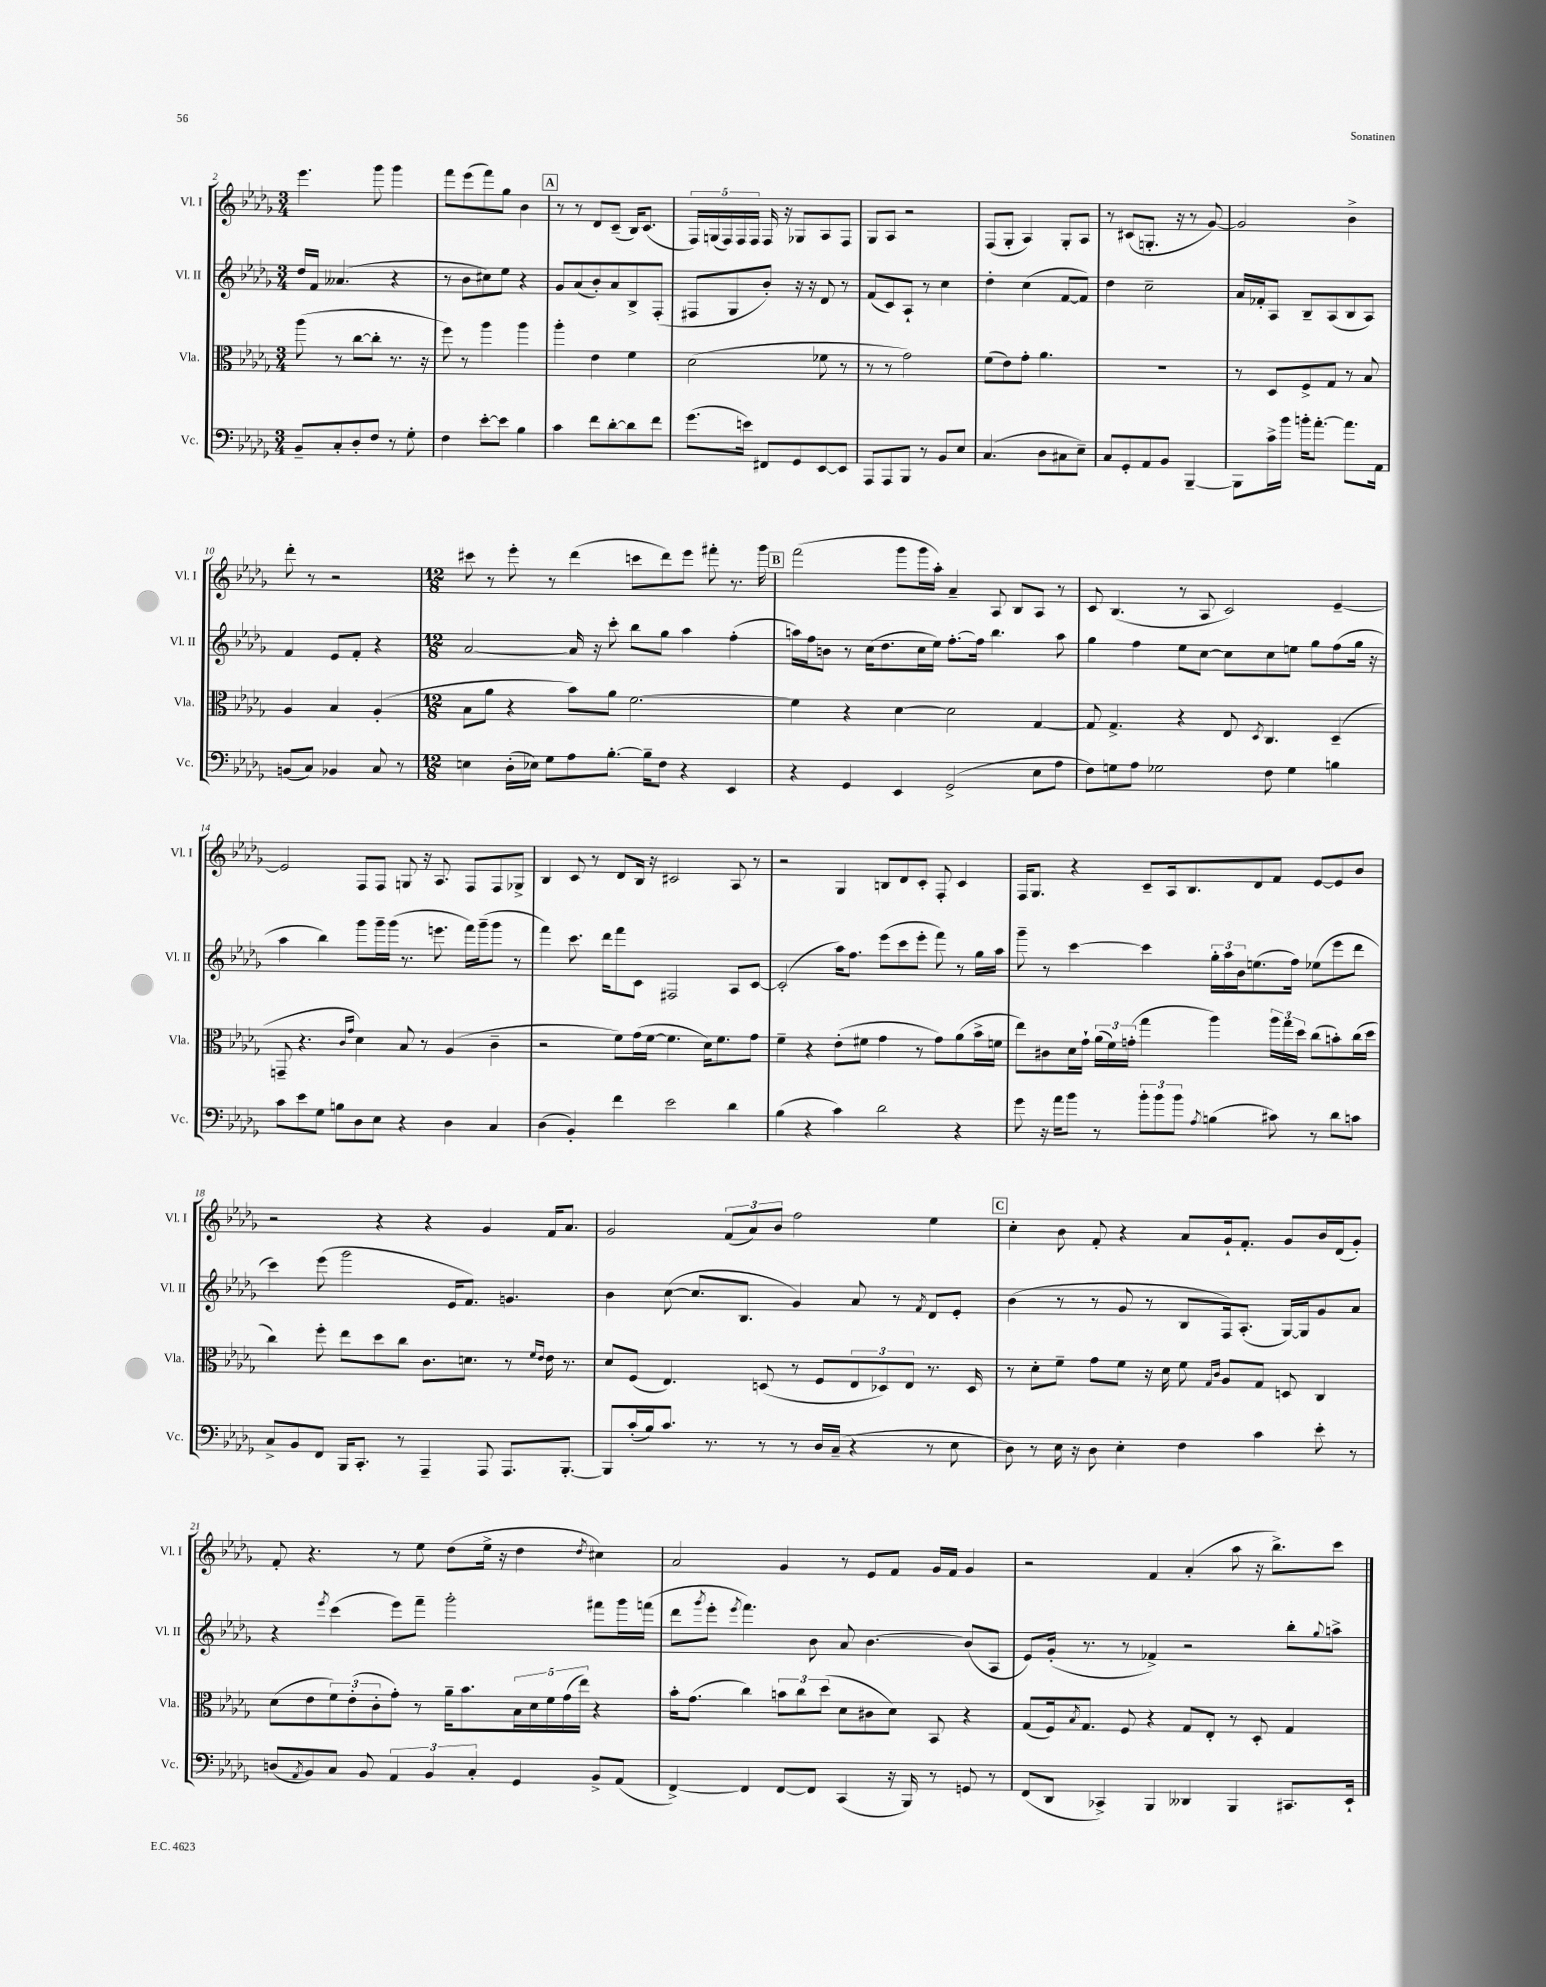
<<
\new StaffGroup <<
\new Staff = "s0" \with { instrumentName = "Vl. I" shortInstrumentName = "Vl. I" } {
    \clef treble \key des \major \numericTimeSignature \time 3/4
    ees'''4. ges'''8 ges'''4 |
    f'''8 ees'''8( f'''8) ges''8 bes'4 |
    \mark \markup { \box "A" } r8 r8 des'8 c'8--( bes16) c'8.( |
    \tuplet 5/4 { f16) g16( f16) f16 f16 } f16 r16 ges8 aes8 f8 |
    ges8 aes8 r2 |
    f8( ges8-. aes4) ges8-. aes8 |
    r8 cis'8( g8.-. r16 r8 ges'8~) |
    ges'2 bes'4-> |
    des'''8-. r8 r2 |
    \numericTimeSignature \time 12/8 cis'''8 r8 ees'''8-. r8 des'''4( c'''8 des'''8) ees'''8 fis'''8-. r8. ges'''16 |
    \mark \markup { \box "B" } f'''2( ges'''8 ges'''16 aes''16-.) aes'4-- aes8 bes8 aes8 r8 |
    c'8 bes4.( r8 aes8 c'2) ees'4~-- |
    ees'2 f8 f8 g8 r16 aes8. f8 f8 ges8-> |
    bes4 c'8 r8 des'8 bes16 r16 cis'2 aes8 r8 |
    r2 ges4 b8 des'8 c'8-. f8-. c'4 |
    f16 ges8. r4 c'8-- aes16 bes8. des'8 f'8 ees'8~ ees'8 bes'8 |
    r2 r4 r4 ges'4 f'16 aes'8. |
    ges'2 \tuplet 3/2 { f'8( aes'8) bes'8 } f''2 ees''4 |
    \mark \markup { \box "C" } c''4-. bes'8 f'8-. r4 aes'8 ges'16-! f'8.-. ges'8 bes'16 des'16( ges'8-.) |
    f'8-. r4. r8 ees''8 des''8( ees''16-> r16 des''4 \acciaccatura { des''8 } cis''4) |
    aes'2 ges'4 r8 ees'8 f'8 ges'16 f'16 ges'4 |
    r2 f'4 aes'4-.( aes''8 r16 bes''8.->) c'''8 \bar "|." |
}
\new Staff = "s1" \with { instrumentName = "Vl. II" shortInstrumentName = "Vl. II" } {
    \clef treble \key des \major \numericTimeSignature \time 3/4
    des''16 f'16 aeses'4.( r4 |
    r8 bes'8 cis''8) ees''8 r4 |
    \mark \markup { \box "A" } ges'8 aes'8( bes'8-.) aes'8 bes8-> f8-.( |
    fis8 ges8 bes'8-.) r16 r16 des'8 r8 |
    f'8( c'8) aes8-! r8 c''4 |
    des''4-. c''4( f'8~ f'8) |
    des''4 c''2-- |
    aes'16 fes'16-. aes8 bes8-- aes8( bes8 aes8) |
    f'4 ees'8 f'8-. r4 |
    \numericTimeSignature \time 12/8 aes'2~ aes'16 r16 c'''8-. bes''8 ges''8 aes''4 f''4-.( |
    \mark \markup { \box "B" } a''16) f''16 b'8 r8 c''16( des''8. c''16 ees''16) f''8.~-. f''16 bes''4. a''8 |
    ges''4 f''4 ees''8 c''8~ c''8 c''8 e''8 ges''8 f''8( ges''16 r16 |
    aes''4 bes''4) ges'''8 ges'''16-- ges'''16( r8. e'''8. f'''16) ges'''16--( ges'''8 r8 |
    f'''4) c'''8. des'''16 f'''8 c'8 fis2 aes8 c'8~ |
    c'2-.( aes''16) f''8. ees'''8( c'''8 ees'''8-. f'''8) r8 ges''16 aes''16 |
    ges'''8-- r8 c'''4~ c'''4 \tuplet 3/2 { ges''16-. aes''16 bes'16 } e''8.( f''16) ees''8( ees'''8 des'''8 |
    c'''4) ees'''8( ges'''2 ees'16 f'8.) g'4. |
    bes'4 c''8~( c''8. bes8. ges'4) aes'8 r8 \acciaccatura { f'8 } des'8 ees'8-. |
    \mark \markup { \box "C" } bes'4( r8 r8 ges'8 r8 bes8 f16) aes8.-.( ges16~) ges16 ges'8 aes'8 |
    r4 \acciaccatura { ees'''8 } c'''4( ees'''8) f'''8-- ges'''2-. fis'''8 ges'''16 f'''16( |
    des'''8 \acciaccatura { ges'''8 } ees'''8-. \acciaccatura { ees'''8 } f'''4.) bes'8 aes'8 bes'4.~ bes'8( aes8 |
    ees'8) ges'16-.( r8. r8 fes'4->) r2 bes''8-. \appoggiatura { ges''8 } a''8-> \bar "|." |
}
\new Staff = "s2" \with { instrumentName = "Vla." shortInstrumentName = "Vla." } {
    \clef alto \key des \major \numericTimeSignature \time 3/4
    aes''8( r8 c''8~ c''8-. r8. r16 |
    f''8) r8 aes''4 aes''4 |
    \mark \markup { \box "A" } aes''4-. ees'4 f'4 |
    des'2( fes'8 r8 |
    r8 r8 ges'2) |
    f'8( ees'8) ges'8-. aes'4. |
    R2. |
    r8 des8 f8-> ges8 r8 bes8 |
    aes4 bes4 aes4-.( |
    \numericTimeSignature \time 12/8 bes8 aes'8 r4 bes'8) aes'8 f'2.~ |
    \mark \markup { \box "B" } f'4 r4 des'4~ des'2 ges4~ |
    ges8 ges4.-> r4 ees8 \acciaccatura { des8 } c4. des4--( |
    g,8-- r4. \grace { c'16 ges'16 } des'4) bes8 r8 aes4( c'4-- |
    r2 f'8) ges'16( f'16~ f'4. des'16) f'8. ges'8 |
    f'4-- r4 ees'8-.( fis'8 ges'4 r8 ges'8) aes'8( bes'16-> f'16 |
    ees''8) cis'8 des'16 ges'16-! \tuplet 3/2 { aes'16( f'16) g'16-.( } ges''4 aes''4) \tuplet 3/2 { aes''16 ges''16 des''16 } c''8( b'8-.) c''16( des''16 |
    c''4) f''8-. ees''8 des''8 c''8 c'8. d'8. r8 \grace { f'16 ees'16 } ees'16 r8. |
    des'8 f8( ees4.) d8( r8 f8 \tuplet 3/2 { ees8 des8) ees8 } r8. des16 |
    \mark \markup { \box "C" } r8 des'8-. f'8-- ges'8 f'8 r16 des'16 f'8 \grace { ges16 c'16 } aes8 ges8 d8 c4 |
    des'8( ees'8 \tuplet 3/2 { f'8) ees'8-.( c'8-. } ges'8-.) r8 aes'16-- bes'8. \tuplet 5/4 { bes16 des'16 f'16 ges'16( ees''16) } r4 |
    bes'16-. ges'8.( c''4) \tuplet 3/2 { b'8 c''8 des''8( } des'8 cis'8 des'8) bes,8 r4 |
    ges8( f16) \acciaccatura { bes8 } ges8. f8 r4 ges8 ees8-. r8 des8-. ges4 \bar "|." |
}
\new Staff = "s3" \with { instrumentName = "Vc." shortInstrumentName = "Vc." } {
    \clef bass \key des \major \numericTimeSignature \time 3/4
    bes,8-- c8-. des8-. f8 r8 ges8-. |
    f4 ees'8~-. ees'8 bes4 |
    \mark \markup { \box "A" } c'4 f'8 des'8~-. des'8 f'8 |
    ges'8.( e'16) fis,8 ges,8 ees,8~ ees,8 |
    aes,,8 aes,,8 bes,,8 r8 bes,8 ees8 |
    c4.( des8 cis8 ees8--) |
    c8 ges,8-. aes,8 bes,8 bes,,4~-- |
    bes,,8 c'16-> bes'16 b'16-. aes'8.~-. aes'8. aes,16 |
    b,8( c8) bes,4 c8 r8 |
    \numericTimeSignature \time 12/8 e4 des16-.( ees16) ges8 aes8 bes8.~-. bes16-- f8 r4 ees,4 |
    \mark \markup { \box "B" } r4 ges,4 ees,4 ges,2->( ees8 aes8 |
    f8) g8 aes8 ges2 f8 ges4 b4 |
    c'8 ees'8 ges8 b8 des8 ees8 r4 des4 c4 |
    des4( bes,4-.) f'4 ees'2 des'4 |
    bes4( r4 c'4) des'2 r4 |
    ges'8 r16 aes'16 bes'8 r8 \tuplet 3/2 { bes'8-. bes'8 bes'8 } \acciaccatura { aes8 } b4( cis'8) r8 des'8 c'8 |
    c8-> bes,8 f,8 bes,,16 c,8.-. r8 aes,,4-- aes,,8 aes,,8. bes,,8.~-. |
    bes,,8 c'16-.( bes16) c'8. r8. r8 r8 des16 c16--( r4 r8 ees8 |
    \mark \markup { \box "C" } des8) r8 ees16 r16 des8 ees4-. f4 c'4 ees'8-. r8 |
    d8( \acciaccatura { aes,8 } bes,8) c8 bes,8 \tuplet 3/2 { aes,4 bes,4 c4-. } ges,4 bes,8-> aes,8( |
    f,4~->) f,4 f,8~ f,8 c,4( r16 bes,,16) r8 g,8 r8 |
    f,8( des,8 ces,4->) bes,,4 deses,4 bes,,4 cis,8. ees,16-! \bar "|." |
}
>>
>>
\layout { \context { \Score currentBarNumber = #2 } }
